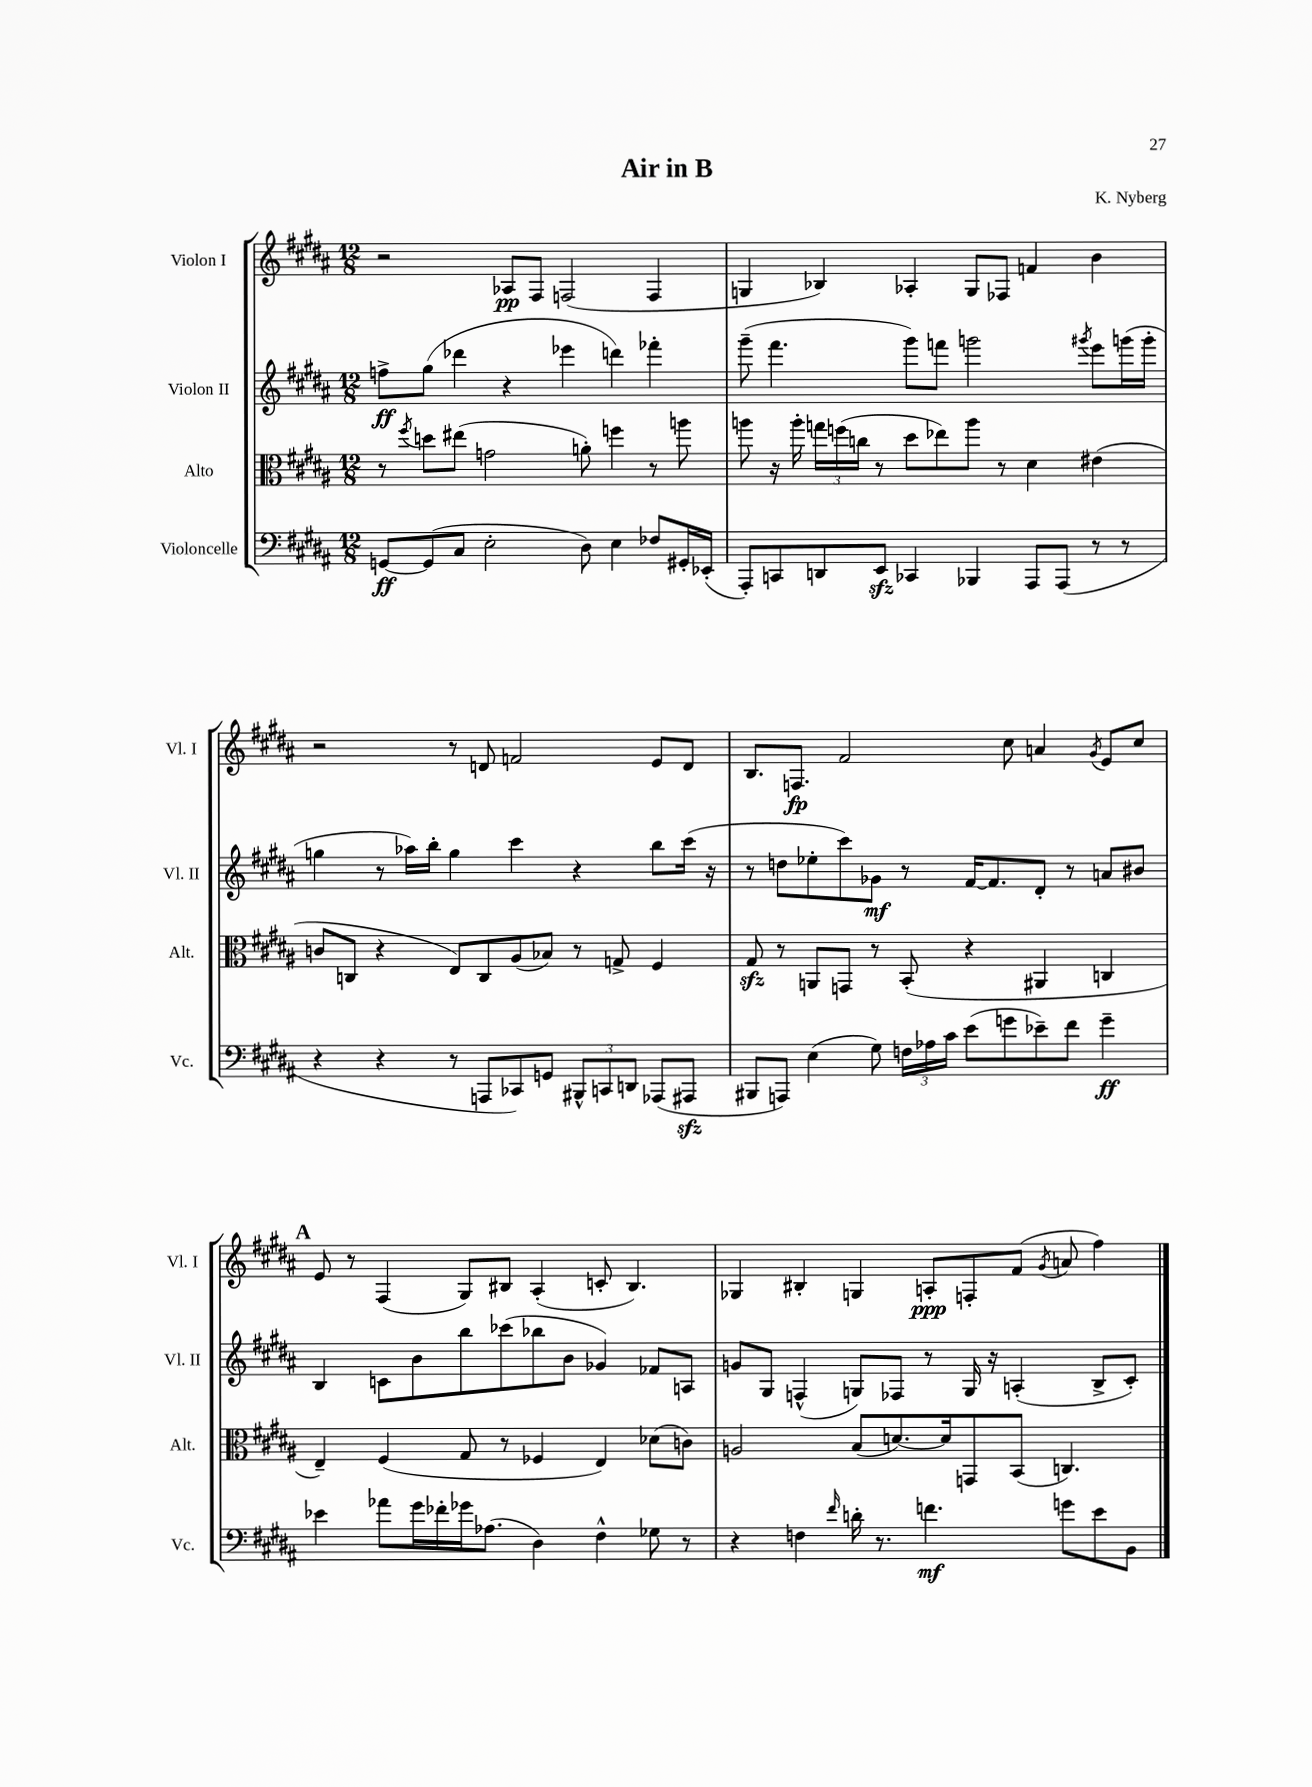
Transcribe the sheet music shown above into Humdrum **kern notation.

**kern	**kern	**kern	**kern
*staff4	*staff3	*staff2	*staff1
*clefF4	*clefC3	*clefG2	*clefG2
*k[f#c#g#d#a#]	*k[f#c#g#d#a#]	*k[f#c#g#d#a#]	*k[f#c#g#d#a#]
*M12/8	*M12/8	*M12/8	*M12/8
[8GG/L	8r	8ff^\L	2r
.	8qff#/	.	.
(8GG/]	8dd\L	(8gg#\J	.
8C#/J	(8ee#\J	4ddd-\	.
2E'\	2g\	.	.
.	.	4r	8A-/L
.	.	.	8F#/J
.	.	4eee-\	(2F/
8D#\)	8a'\)	.	.
4E\	4ff\	4ddd\)	.
8F-/L	8r	4fff-'\	4F/
16GG#'/L	8aa\	.	.
(16EE-'/JJ	.	.	.
=	=	=	=
8AAA#'/L)	8aa\	(8ggg#~\	4G/
8CC/	16r	4.fff#\	.
.	16aa'\	.	.
8DD/	24gg\LL	.	4B-/)
.	(24ff\	.	.
.	24cc\JJ	.	.
8EE/J	8r	.	.
4CC-/	8dd#\L	8ggg#\L)	4A-'/
.	8ee-\)	8fff\J	.
4BBB-/	8aa\J	2ggg\	8G/L
.	8r	.	8F-/J
8AAA#/L	4d#\	.	4f/
(8AAA#/J	.	.	.
.	.	8qggg#/	.
8r	(4e#\	8eee\L	4b\
8r	.	(16ggg\L	.
.	.	16ggg'\JJ	.
=	=	=	=
4r	8c/L	4gg\	2r
.	8C/J	.	.
4r	4r	8r	.
.	.	16aa-\LL)	.
.	.	16bb'\JJ	.
8r	8E/L)	4gg\	8r
8AAA/L	8C/	.	8d/
8CC-/)	(8A#/	4ccc#\	2f/
8GG/J	8B-/J)	.	.
12BBB#^^/L	8r	4r	.
12CC/	.	.	.
.	8G^/	.	.
12DD/J	.	.	.
(8AAA-/L	4F#/	8bb\L	8e/L
8AAA#/J	.	(16ccc#\Jk	8d/J
.	.	16r	.
=	=	=	=
8BBB#/L	8G#/	8r	8.B/L
8AAA/J)	8r	8dd\L	.
.	.	.	8.F/J
(4E\	8AA/L	8ee-'\	.
.	8GG/J	8ccc#\)	2f#/
8G#\)	8r	8g-\J	.
24F\LL	(8BB'/	8r	.
24A-\	.	.	.
24c#\JJ	.	.	.
(8e\L	4r	[16f#/LK	.
.	.	8.f#/]	.
8g\	.	.	8cc#\
8e-~\)	4AA#/	8d#'/J	4a/
8f#\J	.	8r	.
.	.	.	8qg#/
4g~\	4C/	8a/L	8e/L
.	.	8b#/J	8cc#/J
=	=	=	=
4e-\	4E~/)	4B/	8e/
.	.	.	8r
8a-\L	(4F#/	8c\L	(4F#/
16g#\L	.	8b\	.
16f-'\	.	.	.
16g-\J	8G#/	8bb\	8G#/L)
(8.A-\J	.	.	.
.	8r	(8ccc-\	8B#/J
4D#\)	4F-/	8bb-\	(4A#'/
.	.	8b\J	.
4F#^^\	4E/)	4g-/)	8c'/
.	.	.	4.B#/)
8G-\	(8d-\L	8f-/L	.
8r	8c\J)	8A/J	.
=	=	=	=
4r	2A/	8g/L	4G-/
.	.	8G#/J	.
4F\	.	(4F^^/	4B#'/
16qqf#/	.	.	.
16d'\	(8B/L	8G/L)	4G/
8.r	.	.	.
.	[8.d/)	8F-/J	.
4.f\	.	8r	8A'/L
.	16d/]k	.	.
.	8GG/	16G/	8F'/
.	.	16r	.
.	(8BB/J	(4A'/	(8f#/J
.	.	.	8qg#/
8g\L	4.C/)	.	8a/
8e\	.	8B^/L	4ff#\)
8BB\J	.	8c#'/J)	.
==	==	==	==
*-	*-	*-	*-
